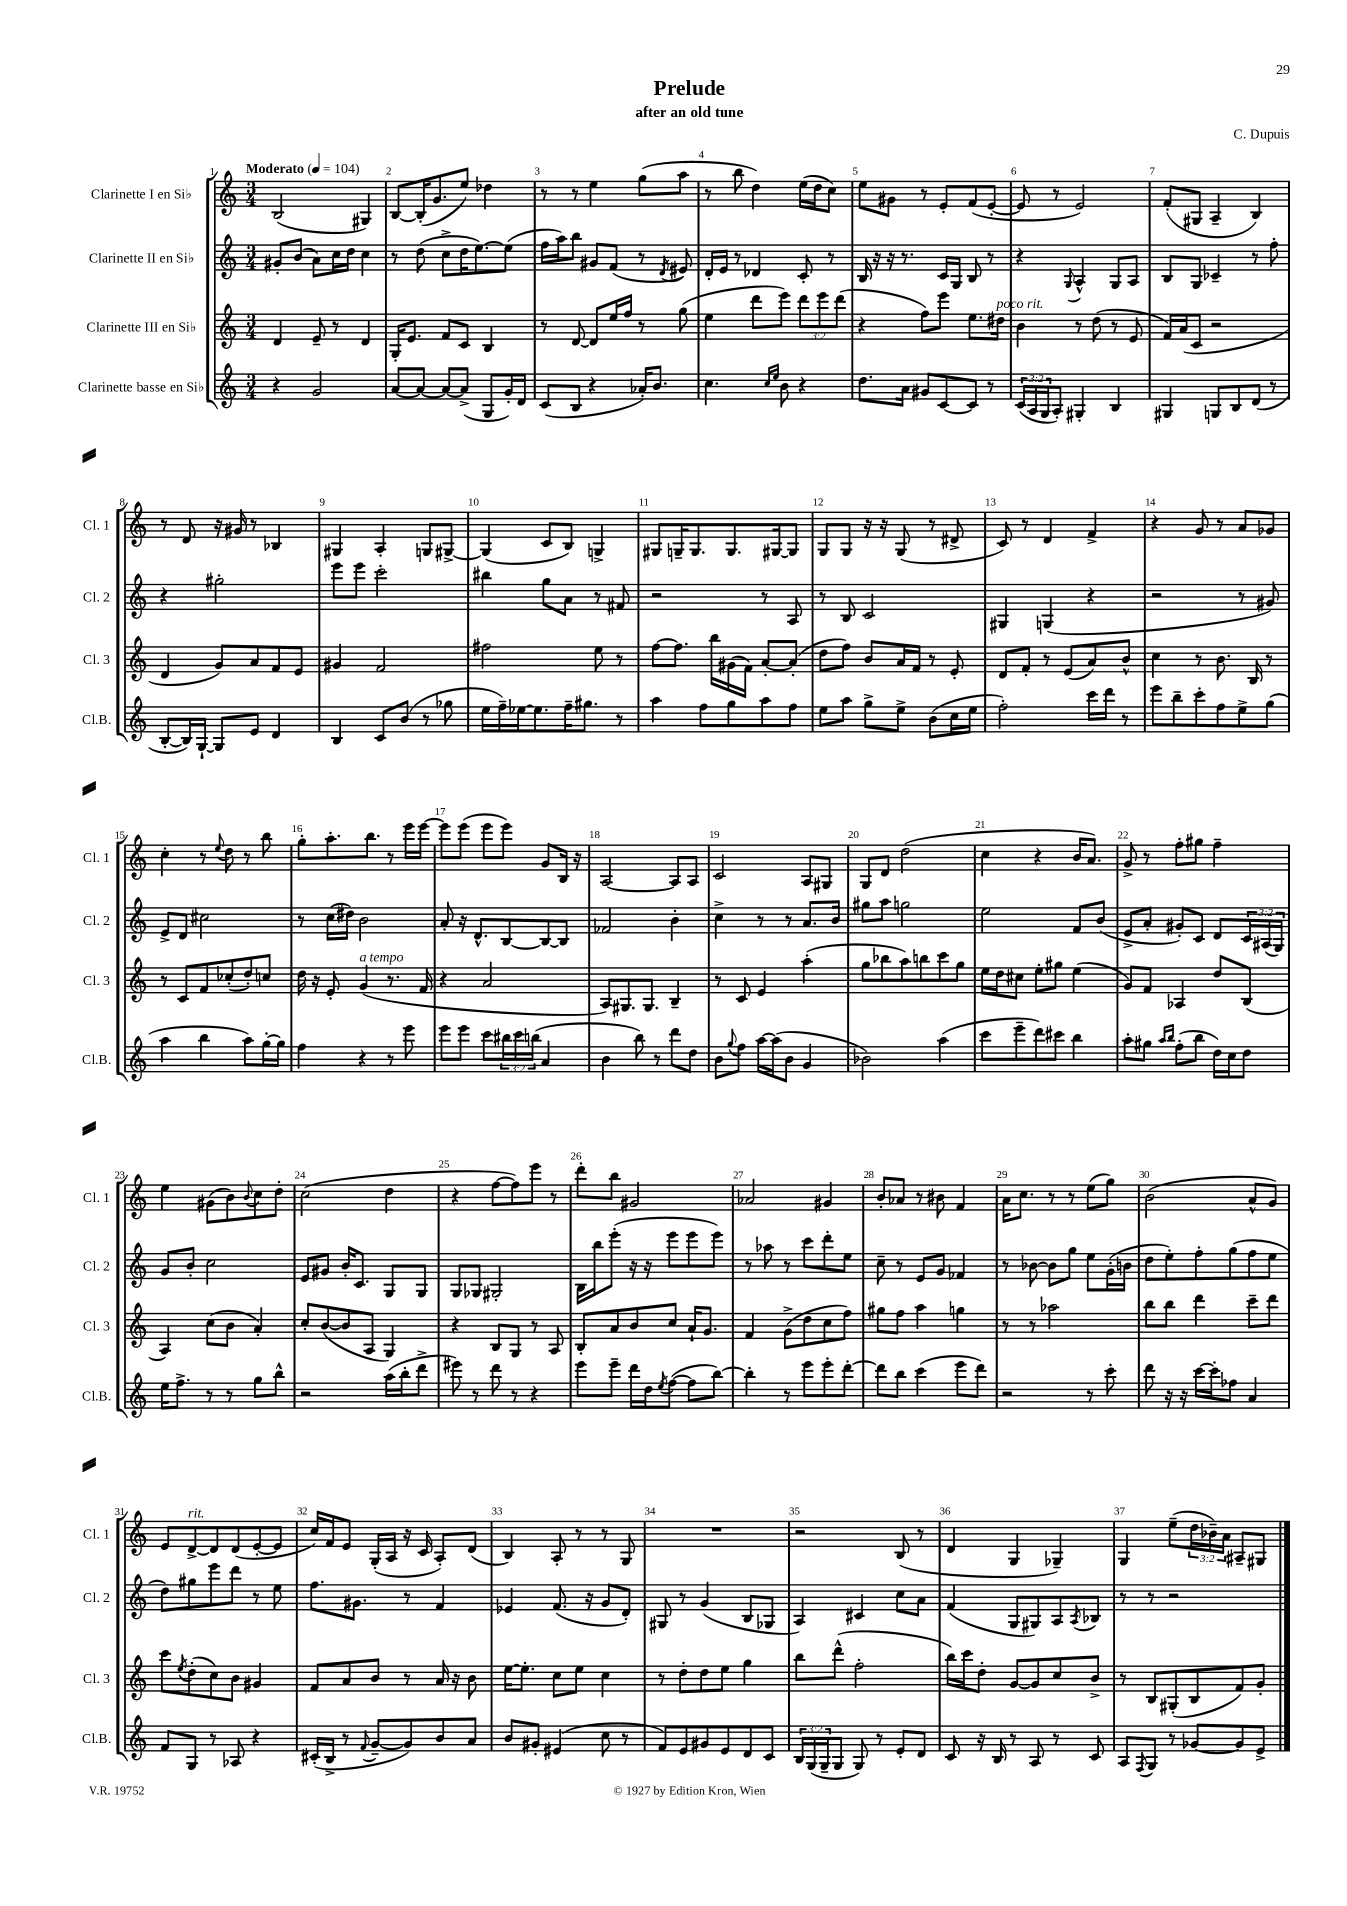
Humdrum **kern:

**kern	**kern	**kern	**kern
*staff4	*staff3	*staff2	*staff1
*clefG2	*clefG2	*clefG2	*clefG2
*k[]	*k[]	*k[]	*k[]
*M3/4	*M3/4	*M3/4	*M3/4
*MM104	*MM104	*MM104	*MM104
4r	4d	8g#'	(2B
.	.	(8b	.
2g	8e~	8a)	.
.	8r	16cc	.
.	.	16dd	.
.	4d	4cc	4G#)
=	=	=	=
[8a	16G'	8r	[8B
.	8.e	.	.
8a_	.	(8dd	(16B']
.	.	.	8.g
8a_	8f	8cc^	.
(8a^]	8c	16dd	8ee)
.	.	[8.ee)	.
8G	4B	.	4dd-
16g')	.	(8ee]	.
16d	.	.	.
=	=	=	=
(8c	8r	16ff	8r
.	.	16aa)	.
8B	[8d	8bb	8r
4r	8d]	8g#	4ee
.	16ee	(8f	.
.	16ff	.	.
16a-')	8r	8r	(8gg
8.b	.	.	.
.	.	8qd	.
.	(8gg	8e#)	8aa
=	=	=	=
4.cc	4ee	16d'	8r
.	.	16e	.
.	.	8r	8bb
.	8ddd	4d-	4dd)
16qqcc	.	.	.
16qqee	.	.	.
8b	8eee)	.	.
4r	12ddd	8c'	(16ee
.	.	.	16dd
.	12eee	.	.
.	.	8r	8cc)
.	(12ddd	.	.
=	=	=	=
8.dd	4r	16B	8ee
.	.	16r	.
.	.	16r	8g#
16a	.	8.r	.
8g#	8ff)	.	8r
[8c	8eee	16c	8e'
.	.	16G	.
8c]	8.ee	8B	(8f
8r	.	8r	[8e'
.	16dd#	.	.
=	=	=	=
(24c	4b	4r	8e]
24A	.	.	.
24G	.	.	.
8A')	.	.	8r
.	.	8qqG	.
4G#'	8r	4A^^	2e)
.	(8dd	.	.
4B	8r	8G	.
.	8e	8A	.
=	=	=	=
4G#	16f)	8B	(8f'
.	(16a	.	.
.	8c	8G	8G#
8G	2r	4c-~	4A~
8B	.	.	.
(8d	.	8r	4B)
8r	.	8ff'	.
=	=	=	=
[8B'	4d	4r	8r
16B])	.	.	8d
[16G`	.	.	.
8G]	8g)	2gg#'	16r
.	.	.	16g#
8e	8a	.	8r
4d	8f	.	4B-
.	8e	.	.
=	=	=	=
4B	4g#	8eee	4G#
.	.	8eee	.
8c	2f	2ccc'	4A'
(8b	.	.	.
8r	.	.	8G
8gg-	.	.	[8G#^
=	=	=	=
16ee	2ff#	4bb#	(4G#]
16ff~)	.	.	.
[16ee-	.	.	.
8.ee-]	.	.	.
.	.	8gg	8c
16ff~	.	8a	8B)
8.gg#	.	.	.
.	8ee	8r	4G^
8r	8r	8f#	.
=	=	=	=
4aa	[8ff	2r	8G#
.	8.ff]	.	16G~
.	.	.	8.G
8ff	.	.	.
.	16bb	.	.
8gg	(16g#	.	8.G
.	16f)	.	.
8aa	[8a'	8r	.
.	.	.	[16G#
8ff	(8a']	8A	8G#]
=	=	=	=
8ee	8dd	8r	8G
8aa	8ff)	8B	8G
8gg^	8b	2c	16r
.	.	.	16r
8ee^	16a	.	(8G
.	16f	.	.
(8b	8r	.	8r
16cc	8e'	.	8d#^
16ee	.	.	.
=	=	=	=
2ff')	8d	4G#	8c)
.	8f'	.	8r
.	8r	(4G	4d
.	(8e	.	.
16ccc	8a)	4r	4f^
16ddd	.	.	.
8r	8b^^	.	.
=	=	=	=
8eee	4cc	2r	4r
8bb~	.	.	.
8ccc'	8r	.	8g
8ff	8.b	.	8r
8ee^	.	8r	8a
.	16B	.	.
(8gg	8r	8g#)	8g-
=	=	=	=
4aa	8r	8e^	4cc'
.	8c	8d	.
4bb	8f	2cc#	8r
.	.	.	8qqee
.	(8cc-'	.	8dd
8aa)	8dd')	.	8r
[16gg'	8cc	.	8bb
16gg]	.	.	.
=	=	=	=
4ff	16dd	8r	8gg'
.	16r	.	.
.	8e'	(16cc	8.aa'
.	.	16dd#)	.
4r	(4g	2b	.
.	.	.	8.bb
8r	8.r	.	8r
8eee	.	.	16eee
.	16f	.	[16eee
=	=	=	=
8eee	4r	8a'	8eee]
8eee	.	16r	(8eee
.	.	8.d^^	.
8ccc	2a	.	8eee
24bb#	.	[8B	8eee)
24ccc	.	.	.
(24bb	.	.	.
4a	.	8B_	8g
.	.	8B]	16B
.	.	.	16r
=	=	=	=
4b	8A)	2f-	[2A
.	8.G#	.	.
8bb)	.	.	.
.	8.G#	.	.
8r	.	.	.
8ddd	4B~	4b'	8A]
8dd	.	.	8A
=	=	=	=
8b	8r	4cc^	2c
8qqgg	.	.	.
8ff	8c	.	.
[16aa	4e	8r	.
(16aa]	.	.	.
8b	.	8r	.
4g	(4aa'	8.a	8A
.	.	.	8G#
.	.	16b	.
=	=	=	=
2b-)	8gg	8gg#	8G
.	8bb-	8aa	8d
.	8aa)	2gg	(2dd
.	8bb	.	.
(4aa	8ccc	.	.
.	8gg	.	.
=	=	=	=
8ccc	16ee	2ee	4cc
.	16dd	.	.
8eee~	8cc#	.	.
8ddd)	8ee'	.	4r
8ccc#	8gg#	.	.
4bb	(4ee	8f	16b
.	.	.	8.a)
.	.	(8b	.
=	=	=	=
8aa'	8g)	8e^	8g^
8gg#	8f	8a'	8r
16qqaa	.	.	.
16qqbb	.	.	.
(8ff'	4A-	8g#')	8ff'
8bb	.	8c	8gg#
16dd)	8dd	8d	4ff~
16cc	.	.	.
8dd	(8B	24c	.
.	.	(24A#	.
.	.	24G)	.
=	=	=	=
16ee	4A)	8g	4ee
8.ff^	.	.	.
.	.	8b'	.
8r	(8cc	2cc	(8g#
8r	8b	.	8b)
.	.	.	8qqb
8gg	4a')	.	8cc
8bb^^	.	.	8dd'
=	=	=	=
2r	8cc'	8e	(2cc
.	([8b	8g#	.
.	8b]	16b'	.
.	.	8.c	.
.	8A	.	.
(16aa	4G)	8G	4dd
16bb'	.	.	.
8ddd^	.	8G	.
=	=	=	=
8eee#)	4r	8G	4r
8r	.	8G-	.
8ddd	8B	2G#'	[8ff
8r	8G	.	8ff])
4r	8r	.	8eee
.	8A	.	8r
=	=	=	=
8eee	8B'	16B	8ddd'
.	.	16bb	.
8eee~	8a	(8eee'	8bb
16ddd	8b	16r	2g#
16dd	.	16r	.
8qee	.	.	.
([8ff	8cc	8eee	.
8ff]	16a`	8eee	.
.	8.g	.	.
[8bb)	.	8eee)	.
=	=	=	=
4bb']	4f	8r	2a-
.	.	8aa-	.
8r	(8g^	8r	.
8eee	8dd	8ccc	.
8eee'	8cc	8ddd'	4g#
[8ddd'	8ff)	8ee	.
=	=	=	=
8ddd]	8gg#	8cc~	8b'
8bb	8ff	8r	8a-
(4ccc	4aa	8e	8r
.	.	8g	8b#
8eee	4gg	4f-	4f
8ddd)	.	.	.
=	=	=	=
2r	8r	8r	16a
.	.	.	8.cc
.	8r	[8b-	.
.	2aa-	8b-]	8r
.	.	8gg	8r
8r	.	8ee	(8ee
8ccc'	.	(16g'	8gg)
.	.	16b	.
=	=	=	=
8ddd	8bb	8dd	(2b
16r	8bb	8ee')	.
16r	.	.	.
[16ccc	4ddd	8ff'	.
16ccc']	.	.	.
8ff-	.	(8gg	.
4a	8ccc~	8ff	8a^^
.	8ddd	8ee	8g)
=	=	=	=
8f	8ccc	8dd)	8e
.	8qee	.	.
8G	(8dd'	8gg#	[8d^
8r	8cc)	8eee	8d]
8A-	8b	8ddd	(8d
4r	4g#	8r	[8e'
.	.	8ee	8e]
=	=	=	=
(16c#'	8f	8.ff	16cc)
16B^	.	.	16f
8r	8a	.	8e
.	.	8.g#	.
8qqf	.	.	.
[8g~	8b	.	(16G'
.	.	.	16A
8g])	8r	8r	16r
.	.	.	16c
8b	16a	4f	8A')
.	16r	.	.
8a	8b	.	(8d
=	=	=	=
8b	[16ee	4e-	4B)
.	8.ee']	.	.
8g#'	.	.	.
(4e#	8cc	(8.f	8A'
.	8ee	.	8r
.	.	16r	.
8cc	4cc	8g	8r
8r	.	8d')	8G
=	=	=	=
8f)	8r	8G#	2.r
8e	8dd'	8r	.
8g#	8dd	(4g	.
8e	8ee	.	.
8d	4gg	8B	.
8c	.	8G-	.
=	=	=	=
24B	8bb	4A)	2r
(24G	.	.	.
24G~	.	.	.
8G	(8ddd^^	.	.
8G)	2ff'	4c#	.
8r	.	.	.
8e'	.	8cc	(8B
8d	.	8a	8r
=	=	=	=
8c	16bb)	(4f	4d
.	16ccc	.	.
16r	8dd'	.	.
16B	.	.	.
8r	[8g	8G	4G
8A	8g]	8G#)	.
8r	8cc	8A	4G-~)
.	.	8qA	.
8c	8b^	8B-	.
=	=	=	=
8A	8r	8r	4G
8qF	.	.	.
8G	8B	8r	.
8r	(8G#'	2r	(8ee~
[8g-	8B	.	24dd
.	.	.	24b-~)
.	.	.	24a
8g-]	8f)	.	8A#~
8e^	8g'	.	8G#
==	==	==	==
*-	*-	*-	*-
